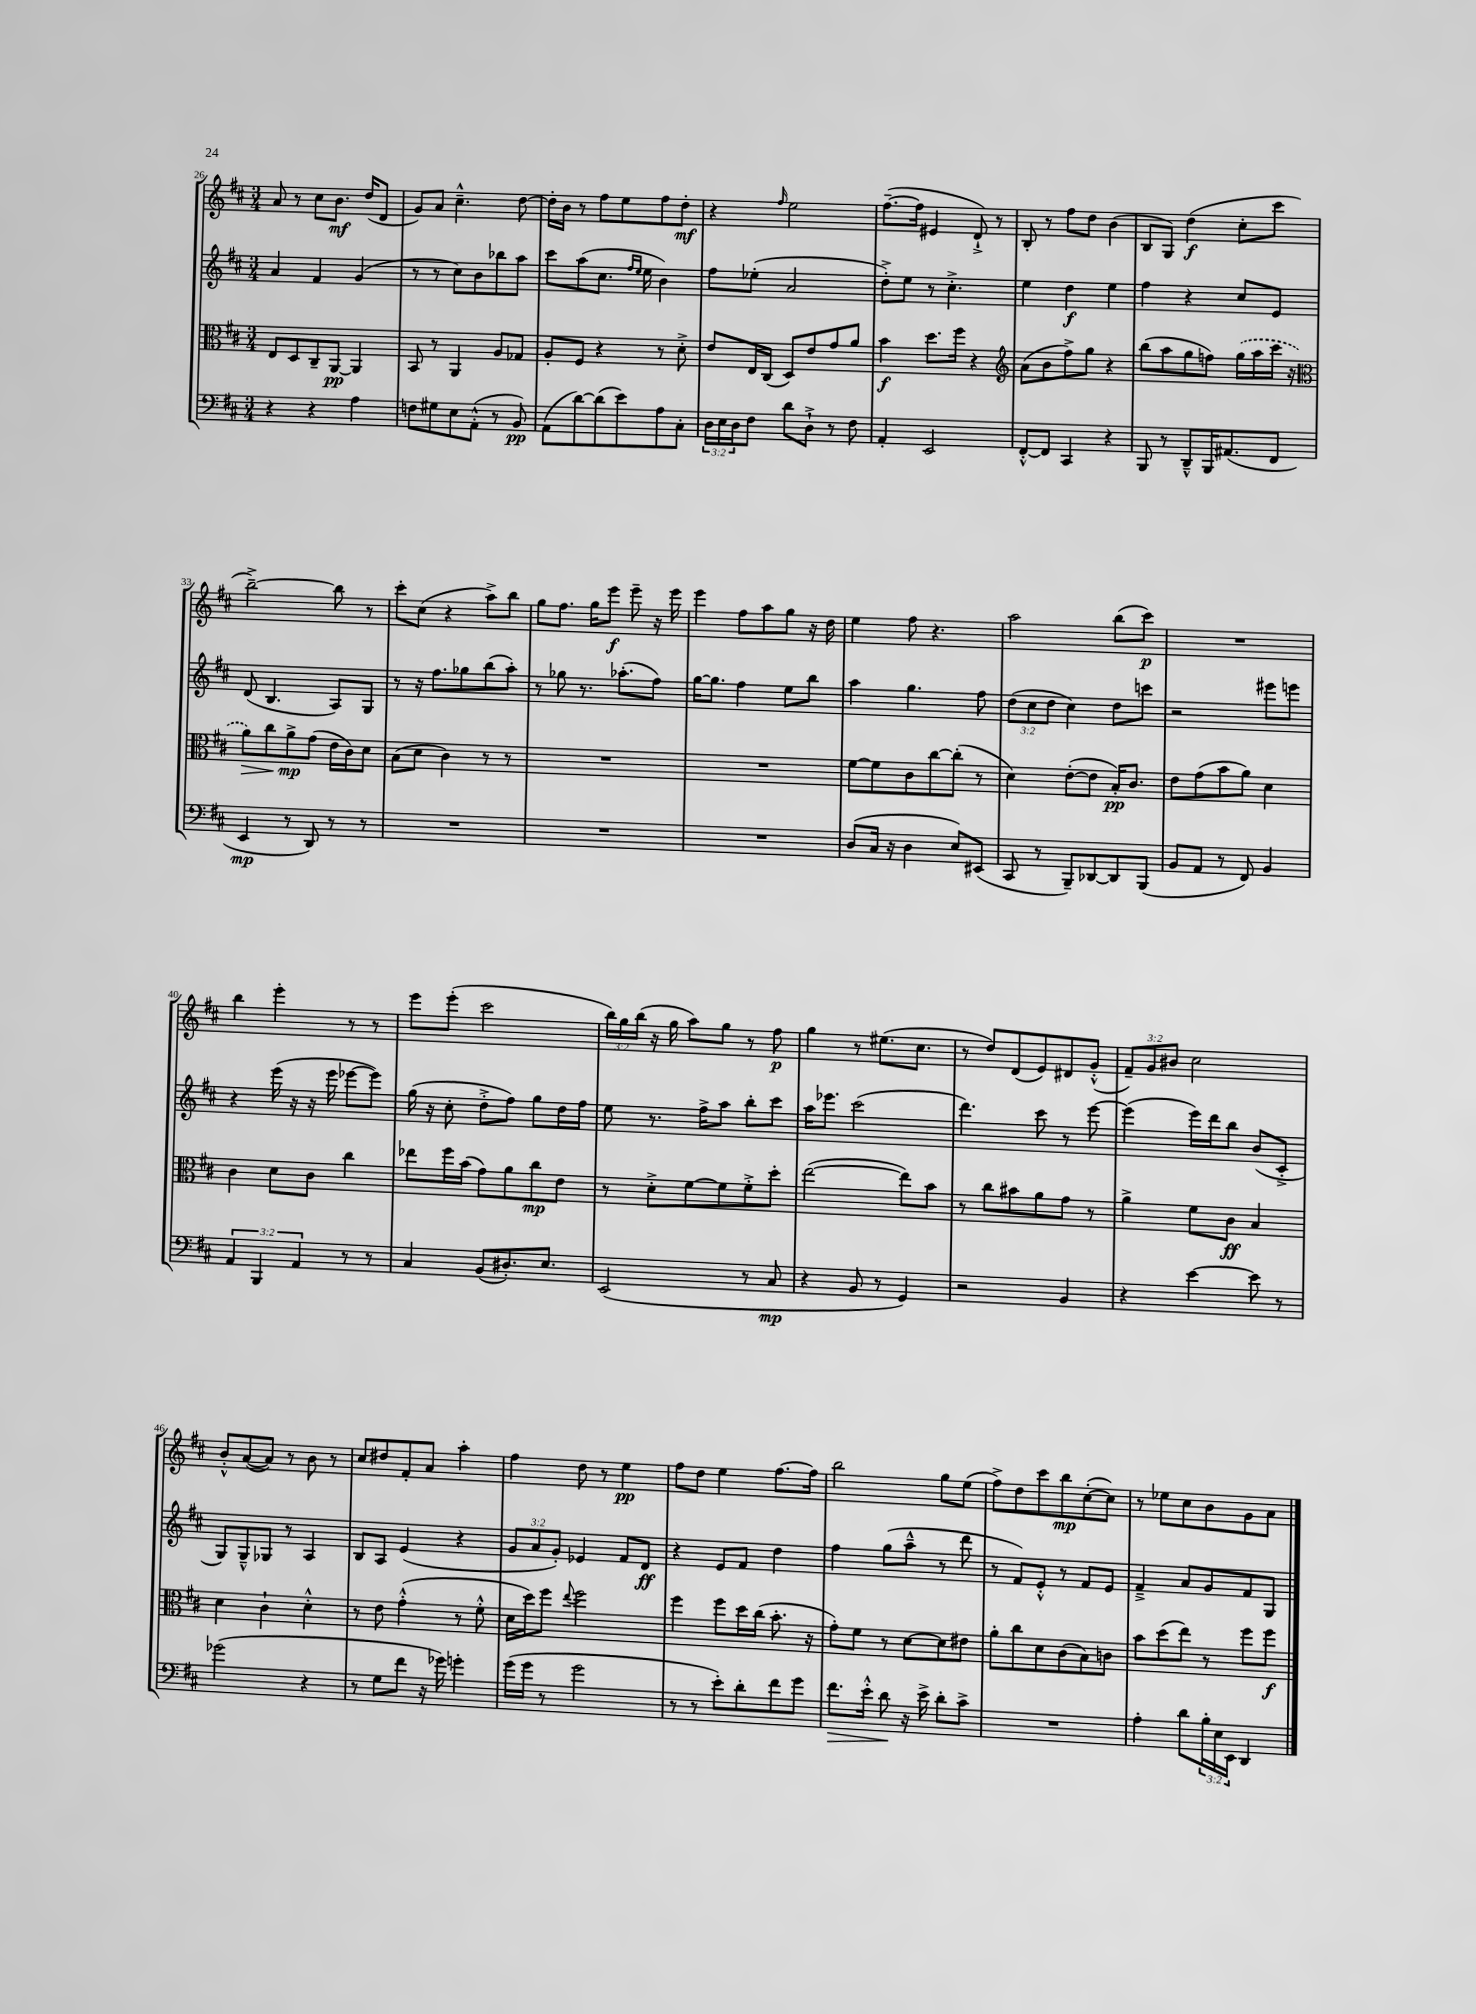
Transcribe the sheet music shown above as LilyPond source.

<<
\new StaffGroup <<
\new Staff = "s0" {
    \clef treble \key d \major \numericTimeSignature \time 3/4 \override Staff.TupletNumber.text = #tuplet-number::calc-fraction-text
    a'8 r8 cis''8 b'8.\mf d''16( d'8 |
    g'8) a'8 cis''4.---^ d''8~ |
    d''16-. b'16 r8 fis''8 e''8 fis''8 d''8-.\mf |
    r4 \grace { fis''16 } e''2 |
    fis''8.~--( fis''16 eis'4 d'8-!->) r8 |
    b8-. r8 fis''8 d''8 b'4( |
    b8 g8) d''4\f( cis''8-. cis'''8 |
    b''2~--->) b''8 r8 |
    cis'''8-. cis''8( r4 a''8->) b''8 |
    g''8 fis''8. g''16 e'''8\f e'''8-- r16 e'''16 |
    e'''4 fis''8 a''8 g''8 r16 d''16 |
    e''4 fis''8 r4. |
    a''2 b''8( cis'''8\p) |
    R2. |
    b''4 e'''4-. r8 r8 |
    e'''8 e'''8-.( cis'''2 |
    \tuplet 3/2 { b''16) g''16 b''16( } r16 g''16 a''8) g''8 r8 fis''8\p |
    g''4 r8 eis''8.( cis''8. |
    r8 d''8) d'8( e'8) dis'8 g'8-.-^( |
    \tuplet 3/2 { fis'8--) g'8 bis'8 } cis''2 |
    b'8-.-^ a'8~( a'8) r8 b'8 r8 |
    cis''8 dis''8 fis'8-. a'8 a''4-. |
    fis''4 d''8 r8 e''4\pp |
    fis''8 d''8 e''4 fis''8.~ fis''16 |
    b''2 g''8 e''8( |
    fis''8->) d''8 cis'''8 b''8\mp cis''8~-.( cis''8) |
    r8 ees''8 cis''8 b'8 g'8 a'8 \bar "|." |
}
\new Staff = "s1" {
    \clef treble \key d \major \numericTimeSignature \time 3/4 \override Staff.TupletNumber.text = #tuplet-number::calc-fraction-text
    a'4 fis'4 g'4( |
    r8 r8 cis''8) b'8 bes''8 a''8 |
    cis'''8 a''8( cis''8. \grace { fis''16 e''16 } e''16 b'4) |
    fis''8 ees''8-.( a'2 |
    d''8-.->) e''8 r8 cis''4.-.-> |
    e''4 d''4\f e''4 |
    fis''4 r4 cis''8 e'8 |
    d'8( b4. a8) g8 |
    r8 r16 fis''8. ges''8 b''8( a''8-.) |
    r8 ges''8 r8. aes''8.-.( fis''8) |
    g''16~ g''8. fis''4 e''8 b''8 |
    a''4 g''4. fis''8 |
    \tuplet 3/2 { d''8( cis''8 d''8 } cis''4) d''8 c'''8 |
    r2 eis'''8 e'''8 |
    r4 e'''16( r16 r16 e'''16 ees'''8~ ees'''8) |
    g''16( r16 cis''8-. d''8-.-> fis''8) g''8 d''16 fis''16 |
    e''8 r8. fis''16-> a''8 b''8-. cis'''8 |
    a''16 ees'''8. cis'''2( |
    d'''4.) cis'''8 r8 e'''8~ |
    e'''4( e'''16) d'''16 b''8 b'8( cis'8-.-> |
    g8) g8---^ ges8 r8 a4 |
    b8 a8 e'4( r4 |
    \tuplet 3/2 { g'8 a'8 g'8-.) } ees'4 fis'8 d'8\ff |
    r4 e'8 fis'8 d''4 |
    fis''4 g''8( a''8---^ r8 d'''8 |
    r8 fis'8) e'8-.-^ r8 fis'8 e'8 |
    fis'4---> a'8 g'8 fis'8 g8 \bar "|." |
}
\new Staff = "s2" {
    \clef alto \key d \major \numericTimeSignature \time 3/4
    e8 d8 cis8-- a,8~\pp a,4 |
    b,8 r8 a,4 a8 ges8 |
    a8-. fis8 r4 r8 d'8-.-> |
    e'8 e16 cis16( d8) e'8 g'8 a'8 |
    b'4\f d''8. fis''16 r4 |
    \clef treble a'8( b'8 fis''8->) g''8 r4 |
    b''8( a''8 g''8 f''8) \once \slurDashed g''16( a''16 cis'''16 r16 |
    \clef alto a'8\>) cis''8 a'8->\mp\! g'8( e'16 cis'16) d'8 |
    b8( d'8 cis'4) r8 r8 |
    R2. |
    R2. |
    fis'8~ fis'8 cis'8 cis''8~ cis''8-.( r8 |
    d'4) e'8~-.( e'8 b16-.\pp) cis'8. |
    e'8 g'8( b'8 a'8) d'4 |
    cis'4 d'8 cis'8 cis''4 |
    ees''8 fis''16 b'16( g'8) a'8 cis''8\mp e'8 |
    r8 d'8-.-> fis'8~ fis'8 fis'8-.-> d''8-. |
    e''2~( e''8) b'8 |
    r8 cis''8 bis'8 a'8 g'8 r8 |
    a'4-> fis'8 cis'8\ff b4 |
    d'4 cis'4-! d'4-.-^ |
    r8 e'8 g'4-.-^( r8 fis'8-.-^ |
    d'16 d''16) fis''8 \appoggiatura { e''8 } fis''2 |
    fis''4 fis''8 d''16 cis''16( b'8.-. r16 |
    g'8-.) fis'8 r8 d'8~ d'8 eis'8 |
    a'8-. cis''8 d'8 cis'8( b8) c'8 |
    b'8 d''8( e''8) r8 fis''8 fis''8\f \bar "|." |
}
\new Staff = "s3" {
    \clef bass \key d \major \numericTimeSignature \time 3/4 \override Staff.TupletNumber.text = #tuplet-number::calc-fraction-text
    r4 r4 a4 |
    f8 gis8 e8 a,8-.-^( r8 b,8\pp) |
    a,8( d'8~) d'8( e'8) a8 cis8-. |
    \tuplet 3/2 { d16 e16 d16 } fis8 d'8 d8-!-> r8 fis8 |
    a,4-. e,2 |
    fis,8~-.-^ fis,8 cis,4 r4 |
    b,,8 r8 d,8---^ b,,16 ais,8.( fis,8 |
    e,4\mp r8 d,8) r8 r8 |
    R2. |
    R2. |
    R2. |
    d8( cis16 r16 d4 e8) eis,8( |
    cis,8 r8 b,,8--) des,8~ des,8 b,,8( |
    b,8 a,8 r8 fis,8) b,4 |
    \tuplet 3/2 { a,4 b,,4 a,4 } r8 r8 |
    cis4 b,8( dis8.-.) e8. |
    e,2( r8 cis8\mp |
    r4 b,8 r8 g,4) |
    r2 b,4 |
    r4 e'4~ e'8 r8 |
    ges'2( r4 |
    r8 g8 fis'8 r16 ges'16) g'4-. |
    g'16( g'16 r8 g'2 |
    r8 r8 e'8-.) d'8-. fis'8 g'8 |
    fis'8.\> e'16-.-^ d'8\! r16 e'16-> d'8-. cis'8-> |
    R2. |
    a4-. d'8 \tuplet 3/2 { b16-. e16 e,16 } d,4 \bar "|." |
}
>>
>>
\layout { \context { \Score currentBarNumber = #26 } }
